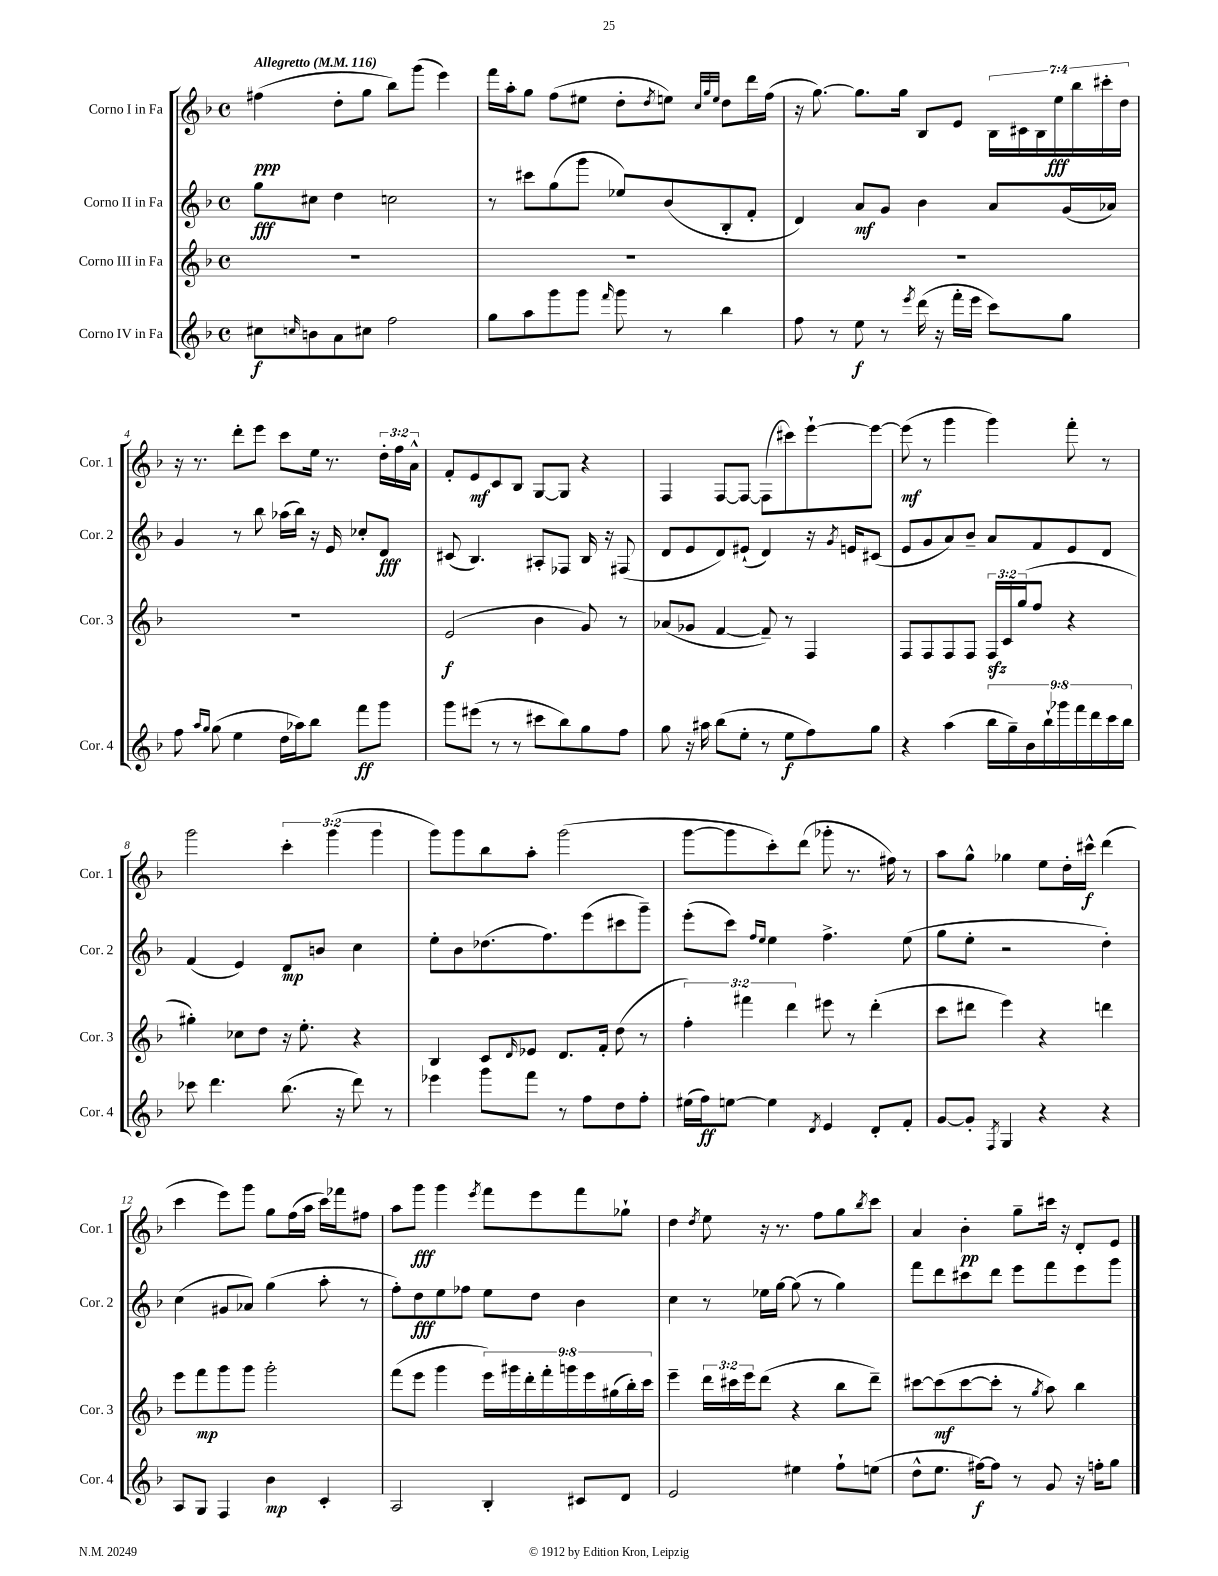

**kern	**dynam	**kern	**dynam	**kern	**dynam	**kern	**dynam
*part4	*part4	*part3	*part3	*part2	*part2	*part1	*part1
*staff4	*staff4	*staff3	*staff3	*staff2	*staff2	*staff1	*staff1
*I"Corno IV in Fa	*	*I"Corno III in Fa	*	*I"Corno II in Fa	*	*I"Corno I in Fa	*
*I'Cor. 4	*	*I'Cor. 3	*	*I'Cor. 2	*	*I'Cor. 1	*
*clefG2	*	*clefG2	*	*clefG2	*	*clefG2	*
*k[b-]	*	*k[b-]	*	*k[b-]	*	*k[b-]	*
*M4/4	*	*M4/4	*	*M4/4	*	*M4/4	*
*met(c)	*	*met(c)	*	*met(c)	*	*met(c)	*
*MM116	*	*MM116	*	*MM116	*	*MM116	*
=1	=1	=1	=1	=1	=1	=1	=1
!	!	!	!	!	!	!LO:TX:a:B:t=Allegretto	!
8cc#X\L	f	1r	.	8gg\L	fff	(4ff#X\	ppp
16qqccn/	.	.	.	.	.	.	.
8bn\	.	.	.	8cc#X\J	.	.	.
8a\	.	.	.	4dd\	.	8dd'\L	.
8cc#X\J	.	.	.	.	.	8gg\J	.
2ff\	.	.	.	2ccn\	.	8bb-\L)	.
.	.	.	.	.	.	(8ggg\J	.
.	.	.	.	.	.	4eee\)	.
=2	=2	=2	=2	=2	=2	=2	=2
8gg\L	.	1r	.	8r	.	16fff\LL	.
.	.	.	.	.	.	16aa'\J	.
8aa\	.	.	.	8ccc#X\L	.	8gg\J	.
8ggg\	.	.	.	(8gg\	.	(8ff\L	.
8ggg\J	.	.	.	8ggg\J	.	8ee#X\J	.
16qqfff/	.	.	.	.	.	.	.
8ggg\	.	.	.	8ee-X/L)	.	8dd'\L	.
.	.	.	.	.	.	8qdd/	.
8r	.	.	.	(8b-/	.	8een\J)	.
.	.	.	.	.	.	32qqcc/LLL	.
.	.	.	.	.	.	32qqgg/	.
.	.	.	.	.	.	32qqee/JJJ	.
4bb-\	.	.	.	8B-'/	.	8dd\L	.
.	.	.	.	8f'/J	.	16ddd\L	.
.	.	.	.	.	.	(16ff\JJ	.
=3	=3	=3	=3	=3	=3	=3	=3
8ff\	.	1r	.	4d/)	.	16r	.
.	.	.	.	.	.	[8.gg\)	.
8r	.	.	.	.	.	.	.
8ee\	f	.	.	8a/L	mf	8.gg\L]	.
8r	.	.	.	8g/J	.	.	.
.	.	.	.	.	.	16gg\Jk	.
8qeee/	.	.	.	.	.	.	.
(16ddd\	.	.	.	4b-\	.	8B-/L	.
16r	.	.	.	.	.	.	.
16fff'\LL	.	.	.	.	.	8e/J	.
16eee\JJ	.	.	.	.	.	.	.
8ccc\L)	.	.	.	8a/L	.	28B-\LL	.
.	.	.	.	.	.	28c#X\	.
.	.	.	.	.	.	28B-\	.
.	.	.	.	.	.	28ee\	fff
8gg\J	.	.	.	(16g/L	.	.	.
.	.	.	.	.	.	28bb-\	.
.	.	.	.	.	.	28ccc#X'\	.
.	.	.	.	16a-X/JJ)	.	.	.
.	.	.	.	.	.	28dd\JJ	.
!!LO:LB:g=z
=4	=4	=4	=4	=4	=4	=4	=4
8ff\	.	1r	.	4g/	.	16r	.
.	.	.	.	.	.	8.r	.
16qqaa/LL	.	.	.	.	.	.	.
16qqgg/JJ	.	.	.	.	.	.	.
(8gg\	.	.	.	.	.	.	.
4ee\	.	.	.	8r	.	8ddd'\L	.
.	.	.	.	8bb-\	.	8eee\J	.
16dd\LL	.	.	.	(16aa-X\LL	.	8ccc\L	.
16aa-X\J)	.	.	.	16bb-\JJ)	.	.	.
8bb-\J	.	.	.	16r	.	16ee\Jk	.
.	.	.	.	16e/	.	8.r	.
8fff\L	ff	.	.	8cc-X'/L	.	.	.
8ggg\J	.	.	.	8d/J	fff	24dd'\LL	.
.	.	.	.	.	.	24ff\	.
.	.	.	.	.	.	24a^^\JJ	.
=5	=5	=5	=5	=5	=5	=5	=5
8ggg\L	.	(2e/	f	(8c#X/	.	8f'/L	.
(8eee#X\J	.	.	.	4.B-/)	.	8e/	mf
8r	.	.	.	.	.	8c/	.
8r	.	.	.	.	.	8B-/J	.
8ccc#X\L	.	4b-\	.	8A#X'/L	.	[8G/L	.
8bb-\)	.	.	.	8F-X/J	.	8G/J]	.
8gg\	.	8g/)	.	16B-/	.	4r	.
.	.	.	.	16r	.	.	.
8ff\J	.	8r	.	(8F#X/	.	.	.
=6	=6	=6	=6	=6	=6	=6	=6
8gg\	.	(8a-X/L	.	8d/L	.	4F/	.
16r	.	8g-X/J	.	8e/	.	.	.
16aa#X\	.	.	.	.	.	.	.
(8bb-\L	.	[4f/	.	8d/)	.	[8F/L	.
8ee'\J	.	.	.	(8e#X`/J	.	8F/J_	.
8r	.	8f~/])	.	4d/)	.	(8F\L]	.
8ee\L	f	8r	.	.	.	8ccc#X\)	.
8ff\)	.	4F/	.	16r	.	[8eee`\	.
.	.	.	.	8qg/	.	.	.
.	.	.	.	16en/KL	.	.	.
8gg\J	.	.	.	(8c#X/J	.	8eee\J_	.
=7	=7	=7	=7	=7	=7	=7	=7
4r	.	8F/L	.	8e/L	.	(8eee\]	mf
.	.	8F/	.	8g/	.	8r	.
(4aa\	.	8F/	.	8a/)	.	4ggg\	.
.	.	8F/J	.	8b-~/J	.	.	.
18bb-\LL	.	24Fzz/LL	.	8a/L	.	4ggg\)	.
.	.	24c/	.	.	.	.	.
18gg~\)	.	.	.	.	.	.	.
.	.	(24gg/J	.	.	.	.	.
18b-\	.	.	.	.	.	.	.
.	.	8ff/J	.	8f/	.	.	.
18bb-`\	.	.	.	.	.	.	.
18ggg-X\	.	.	.	.	.	.	.
.	.	4r	.	8e/	.	8fff'\	.
18fff\	.	.	.	.	.	.	.
18ddd\	.	.	.	.	.	.	.
.	.	.	.	8d/J	.	8r	.
18ccc\	.	.	.	.	.	.	.
18bb-\JJ	.	.	.	.	.	.	.
!!LO:LB:g=z
=8	=8	=8	=8	=8	=8	=8	=8
8ccc-X\	.	4gg#X'\)	.	(4f/	.	2ggg\	.
4.ddd\	.	.	.	.	.	.	.
.	.	8cc-X\L	.	4e/)	.	.	.
.	.	8dd\J	.	.	.	.	.
(8.bb-\	.	16r	.	8d/L	mp	6ccc'\	.
.	.	8.ee'\	.	.	.	.	.
.	.	.	.	8bn/J	.	.	.
.	.	.	.	.	.	(6ggg\	.
16r	.	.	.	.	.	.	.
8ddd\)	.	4r	.	4cc\	.	.	.
.	.	.	.	.	.	6ggg\	.
8r	.	.	.	.	.	.	.
=9	=9	=9	=9	=9	=9	=9	=9
4eee-X\	.	4B-/	.	8ee'\L	.	8ggg\L)	.
.	.	.	.	8b-\	.	8ggg\	.
8ggg\L	.	8c/L	.	(8.dd-X\	.	8bb-\	.
.	.	16qqd/	.	.	.	.	.
8fff\J	.	8e-X/J	.	.	.	8aa'\J	.
.	.	.	.	8.ff\)	.	.	.
8r	.	8.d/L	.	.	.	(2ggg\	.
8ff\L	.	.	.	(8eee\	.	.	.
.	.	16f'/Jk	.	.	.	.	.
8dd\	.	(8dd\	.	8ccc#X\	.	.	.
8ff'\J	.	8r	.	8ggg~\J)	.	.	.
=10	=10	=10	=10	=10	=10	=10	=10
(16ee#X\LL	.	6ff'\)	.	(8eee'\L	.	[8ggg\L	.
16ff\J)	ff	.	.	.	.	.	.
[8een\J	.	.	.	8ccc\J)	.	8ggg\]	.
.	.	6fff#X\	.	.	.	.	.
.	.	.	.	16qqff/LL	.	.	.
.	.	.	.	16qqee/JJ	.	.	.
4ee\]	.	.	.	4ee\	.	8ccc'\)	.
.	.	6ddd\	.	.	.	.	.
.	.	.	.	.	.	(8ddd\J	.
8qd/	.	.	.	.	.	.	.
4e/	.	8eee#X\	.	4.ff^\	.	8ggg-X'\	.
.	.	8r	.	.	.	8.r	.
8d'/L	.	(4ddd'\	.	.	.	.	.
.	.	.	.	.	.	16ff#X\)	.
8f'/J	.	.	.	(8ee\	.	8r	.
=11	=11	=11	=11	=11	=11	=11	=11
[8g/L	.	8ccc\L	.	8gg\L	.	8aa\L	.
8g'/J]	.	8ddd#X\J	.	8ee'\J	.	8gg^^\J	.
8qF/	.	.	.	.	.	.	.
4G/	.	4eee\)	.	2r	.	4gg-X\	.
4r	.	4r	.	.	.	8ee\L	.
.	.	.	.	.	.	16dd'\L	.
.	.	.	.	.	.	16ccc#X^^\JJ	f
4r	.	4dddn\	.	4dd'\)	.	(4ddd\	.
!!LO:LB:g=z
=12	=12	=12	=12	=12	=12	=12	=12
8A/L	.	8eee\L	.	(4cc\	.	4ccc\	.
8G/J	.	8fff\	mp	.	.	.	.
4F/	.	8ggg\	.	8g#X/L	.	8eee\L)	.
.	.	8ggg\J	.	8a-X/J)	.	8ggg\J	.
4b-\	mp	2ggg'\	.	(4gg\	.	8gg\L	.
.	.	.	.	.	.	(16ff\L	.
.	.	.	.	.	.	16aa\JJ	.
4c'/	.	.	.	8aa'\	.	16ccc\LL)	.
.	.	.	.	.	.	16fff-X\J	.
.	.	.	.	8r	.	8ff#X\J	.
=13	=13	=13	=13	=13	=13	=13	=13
2A/	.	(8fff\L	.	8ff'\L)	.	8aa\L	.
.	.	8eee\J	.	8dd\	fff	8ggg\J	fff
.	.	4ggg\	.	8ee\	.	4ggg\	.
.	.	.	.	8ff-X\J	.	.	.
.	.	.	.	.	.	8qeee/	.
4B-'/	.	18eee\LL)	.	8ee\L	.	8fff\L	.
.	.	18ggg#X\	.	.	.	.	.
.	.	18ddd'\	.	.	.	.	.
.	.	.	.	8dd\J	.	8eee\	.
.	.	18fff'\	.	.	.	.	.
.	.	18gggn\	.	.	.	.	.
8c#X/L	.	.	.	4b-\	.	8fff\	.
.	.	18eee\	.	.	.	.	.
.	.	(18gg#X\	.	.	.	.	.
8d/J	.	.	.	.	.	8gg-X`\J	.
.	.	18bb-'\)	.	.	.	.	.
.	.	18ccc\JJ	.	.	.	.	.
=14	=14	=14	=14	=14	=14	=14	=14
2e/	.	4eee~\	.	4cc\	.	4dd\	.
.	.	.	.	.	.	8qdd/	.
.	.	24ddd\LL	.	8r	.	8ee\	.
.	.	24ccc#X\	.	.	.	.	.
.	.	24eee\J	.	.	.	.	.
.	.	(8ddd\J	.	16ee-X\LL	.	16r	.
.	.	.	.	[16gg\JJ	.	8.r	.
4ee#X\	.	4r	.	(8gg\]	.	.	.
.	.	.	.	8r	.	8ff\L	.
8ff`\L	.	8bb-\L	.	4gg\)	.	8gg\	.
.	.	.	.	.	.	8qbb-/	.
(8een\J	.	8ddd~\J)	.	.	.	8ccc\J	.
=15	=15	=15	=15	=15	=15	=15	=15
8dd^^\L	.	[8ccc#X\L	.	8fff\L	.	4a/	.
8.ee\J	.	(8ccc#\]	mf	8ddd\	.	.	.
.	.	[8ccc#\	.	8ccc#X\	.	4b-'\	pp
[16ff#X\KL)	f	.	.	.	.	.	.
8ff#\J]	.	8ccc#'\J]	.	8ddd\J	.	.	.
8r	.	8r	.	8eee\L	.	8gg~\L	.
.	.	8qgg/	.	.	.	.	.
8g/	.	8aa\)	.	8fff\	.	16ccc#X\Jk	.
.	.	.	.	.	.	16r	.
16r	.	4bb-\	.	8eee\	.	8d'/L	.
16ffn'\KL	.	.	.	.	.	.	.
8gg\J	.	.	.	8ggg\J	.	8e/J	.
==	==	==	==	==	==	==	==
*-	*-	*-	*-	*-	*-	*-	*-
